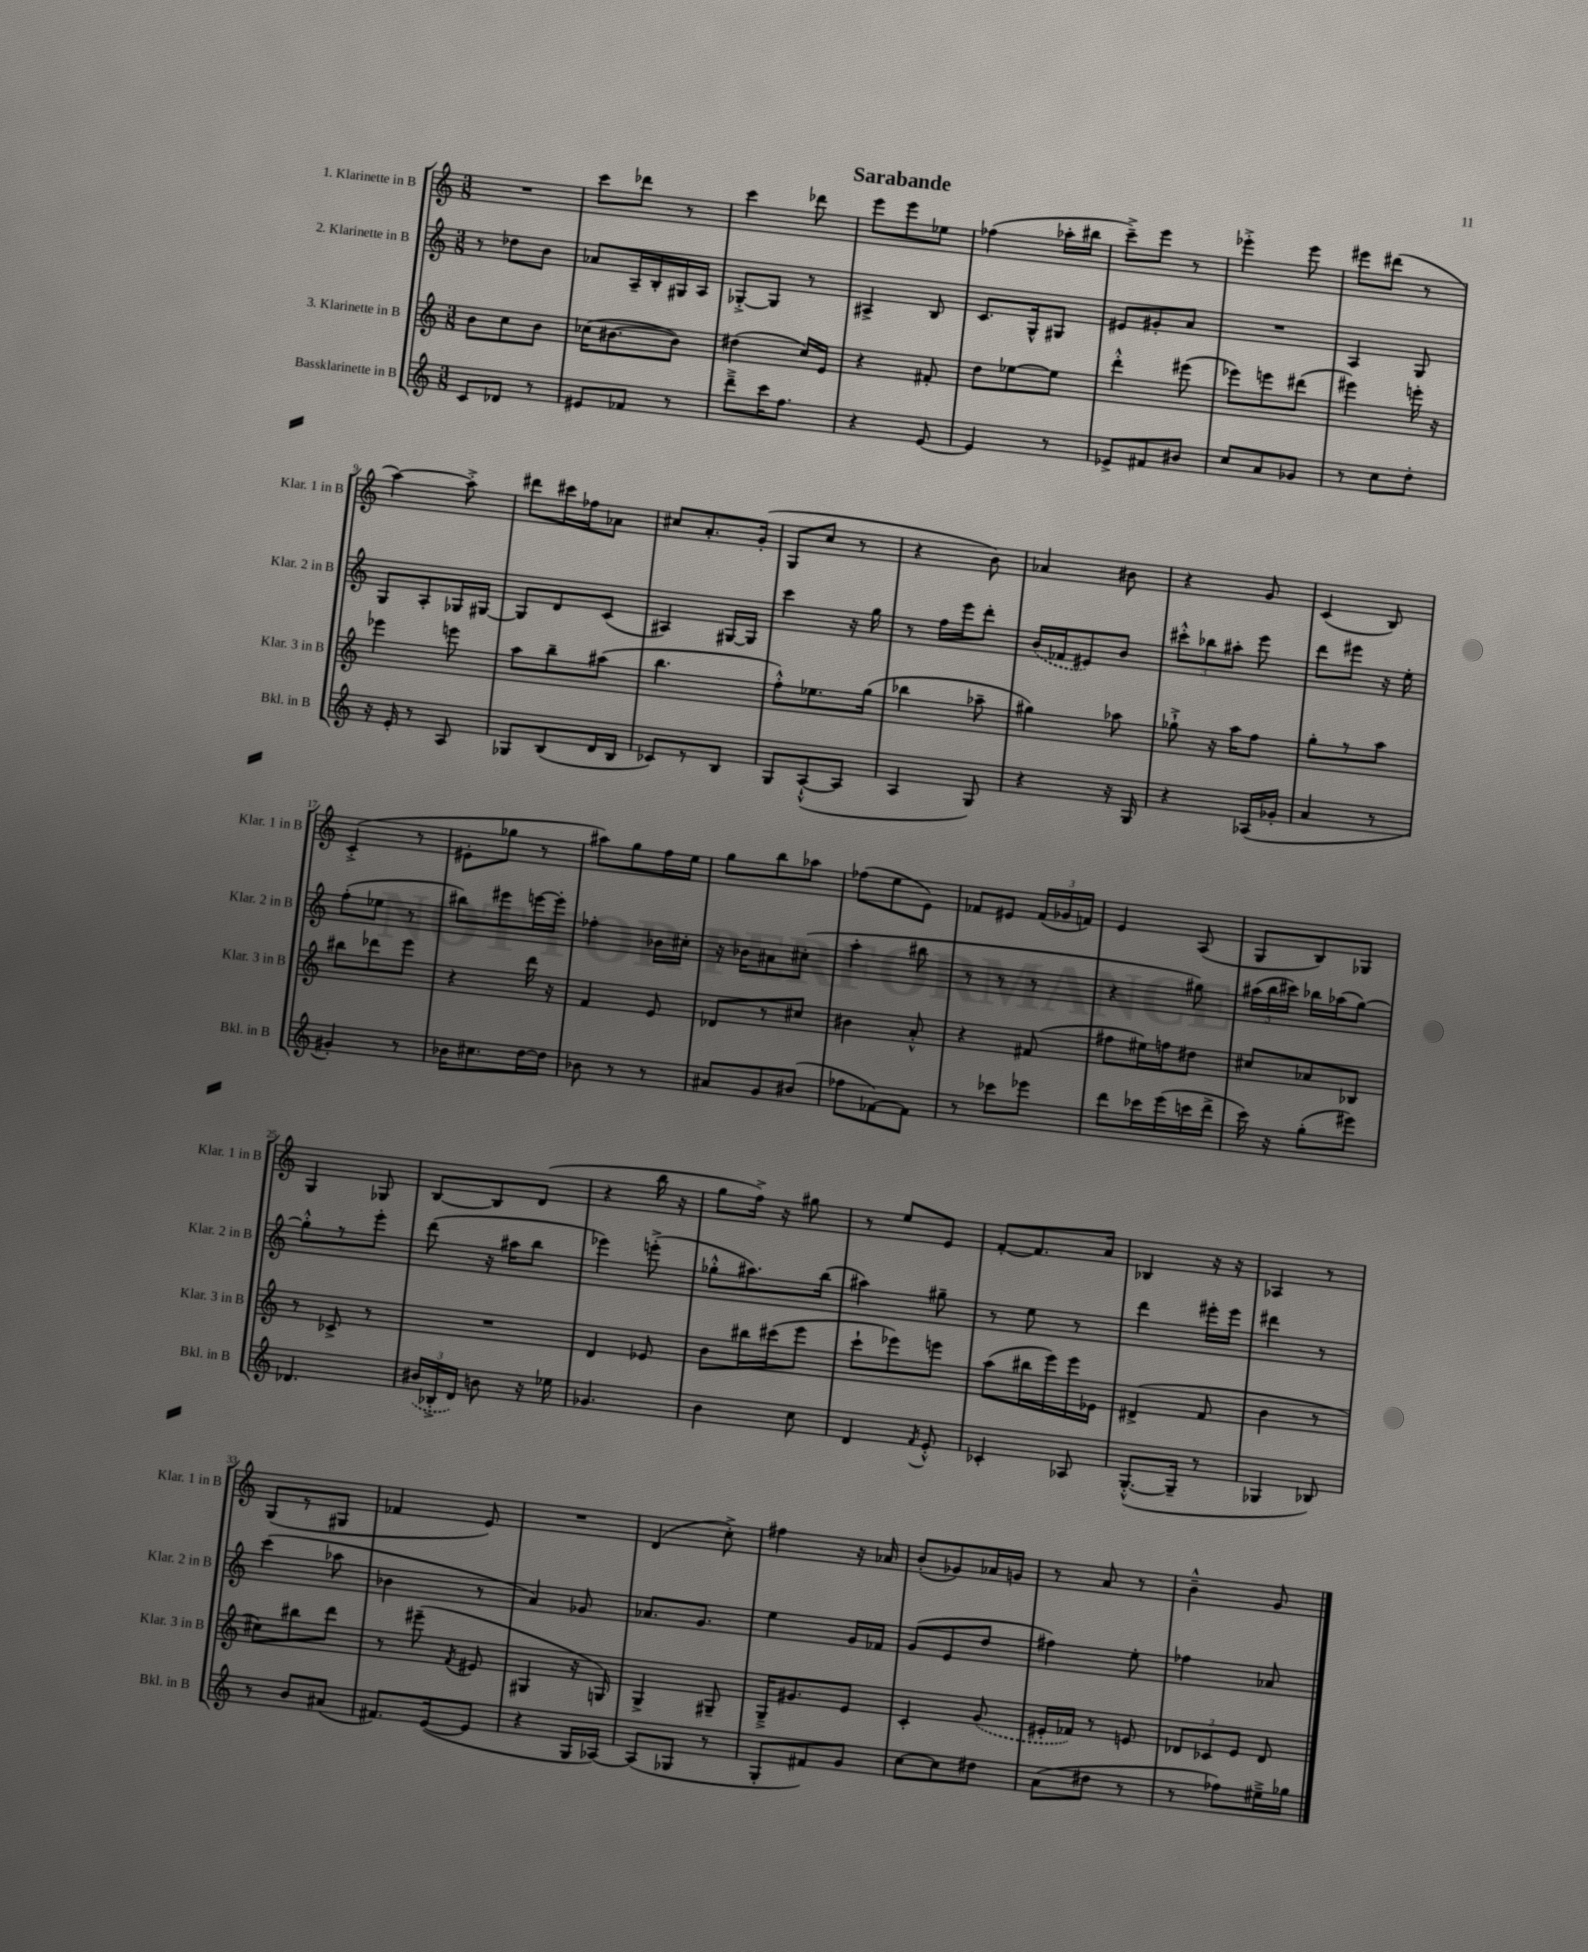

**kern	**kern	**kern	**kern
*part4	*part3	*part2	*part1
*staff4	*staff3	*staff2	*staff1
*I"Bassklarinette in B	*I"3. Klarinette in B	*I"2. Klarinette in B	*I"1. Klarinette in B
*I'Bkl. in B	*I'Klar. 3 in B	*I'Klar. 2 in B	*I'Klar. 1 in B
*clefG2	*clefG2	*clefG2	*clefG2
*k[]	*k[]	*k[]	*k[]
*M3/8	*M3/8	*M3/8	*M3/8
=1	=1	=1	=1
8c/L	8b\L	8r	4.r
8d-X/J	8cc\	8dd-X\L	.
8r	8b\J	8b\J	.
=2	=2	=2	=2
8e#X/L	(16cc-X\KL	8a-X/L	8ccc\L
.	[8.b#X\	.	.
8f-X/J	.	16A~/L	8ddd-X\J
.	.	16B'/	.
8r	8b#\J])	16G#X/	8r
.	.	16A/JJ	.
=3	=3	=3	=3
8ddd~^\L	(4dd#X\	[8G-X'^/L	4ccc\
16ccc\K	.	8G-/J]	.
8.ff\J	.	.	.
.	16cc/LL)	8r	8ddd-X\
.	16e/JJ	.	.
=4	=4	=4	=4
4r	4r	4A#X^/	8eee\L
.	.	.	8eee\
[8e/	8f#X'/	8B/	8ee-X\J
=5	=5	=5	=5
4e/]	8dd\L	8.c/L	(4ff-X\
.	[8ee-X\	.	.
.	.	16G^^/k	.
8r	8ee-\J]	8G#X/J	16aa-X'\LL
.	.	.	16bb#X\JJ
=6	=6	=6	=6
8e-X^/L	4ddd'^^\	8e#X/L	8ccc~^\L)
8f#X/	.	8g#X'/	8eee\J
8b#X/J	(8eee#X\	8a/J	8r
=7	=7	=7	=7
8cc/L	8eee-X\L)	4.r	4eee-X'^\
8a/	8eeen\	.	.
8g-X/J	(8ddd#X\J	.	8eee-\
=8	=8	=8	=8
8r	4eee#X\)	4A/	8eee#X\L
8cc\L	.	.	(8ddd#X\J
8dd'\J	16eeen'\	8G/	8r
.	16r	.	.
!!LO:LB:g=z
=9	=9	=9	=9
16r	4eee-X\	8G/L	[4aa\)
16e'/	.	.	.
8r	.	8A'/	.
8A/	8eeen\	16G-X/L	8aa'^\]
.	.	[16G#X/JJ	.
=10	=10	=10	=10
8G-X/L	8aa\L	8G#/L]	8ddd#X\L
(8B/	8bb~\	8d/	16ccc#X\L
.	.	.	16ff-X\J
16d/L	(8aa#X\J	(8c/J	8a-X\J
16B/JJ	.	.	.
=11	=11	=11	=11
8c-X/L)	4.bb\	4A#X/)	8cc#X/L
8r	.	.	8.a'/
8B/J	.	[16G#X/LL	.
.	.	16G#/JJ]	(16g'/Jk
=12	=12	=12	=12
8G/L	8ff'^^\L)	4ccc\	8G/L
([8A`^^/	8.ee-X\	.	8cc/J
8A/J]	.	16r	8r
.	(16gg\Jk	16gg\	.
=13	=13	=13	=13
4A/	4bb-X\	8r	4r
.	.	16ff\LL	.
.	.	16eee\J	.
8G/)	8aa-X~\	8ddd'\J	8b\)
=14	=14	=14	=14
4r	4gg#X\)	(16b/LL	4a-X/
.	.	16f-X/J	.
.	.	8e#X/)	.
16r	8aa-X\	8b/J	8b#X\
16G/	.	.	.
=15	=15	=15	=15
4r	8gg-X`^\	12ccc#X'^^\L	4r
.	.	12bb-X\	.
.	16r	.	.
.	.	12aa#X'\J	.
.	16aa\KL	.	.
(16A-X/LL	8ff\J	8eee\	8g/
16g-X'/JJ	.	.	.
=16	=16	=16	=16
4a/	8gg'\L	8ddd\L	(4c/
.	8r	8eee#X\J	.
8r	8aa\J	16r	8B/)
.	.	16ee'\	.
!!LO:LB:g=z
=17	=17	=17	=17
4g#X'/)	8bb#X\L	(8ff'\L	(4c'^/
.	8ddd-X\	8ee-X\J	.
8r	8eee\J	8r	8r
=18	=18	=18	=18
16b-X\KL	4r	8bb#X\L)	8e#X'\L
8.cc#X\	.	.	.
.	.	8eee#X\	8gg-X\J
[16dd\L	16ddd\	[16eeen\L	8r
16dd\JJ]	16r	16eee'\JJ]	.
=19	=19	=19	=19
8b-X\	4f/	4ff-X'\	8aa#X\L)
8r	.	.	8gg\
8r	8e/	16b-X\LL	16ff\L
.	.	16cc#X'\JJ	16ee\JJ
=20	=20	=20	=20
8a#X/L	8d-X/L	16r	8gg\L
.	.	16b-X\KL	.
8g/	8r	8a#X\	8bb\
(8b#X/J	8cc#X/J	(8cc#X'\J	8aa-X\J
=21	=21	=21	=21
8ff-X\L	4b#X\	4aa'\	(8ff-X\L
[8f-X\)	.	.	8ee\
8f-\J]	8a'^^/	8bb#X\	8e\J)
=22	=22	=22	=22
8r	4r	8r	8f-X/L
8ccc-X\L	.	8r	8e#X/J
8eee-X\J	(8f#X/	8r	(24f-/LL
.	.	.	24g-X/
.	.	.	24fn/JJ)
=23	=23	=23	=23
8ddd\L	8ff#X\L	4r	4e/
16ccc-X\L	16ee#X\L)	.	.
(16eee\	16ffn\J	.	.
16cccn\	8dd#X\J	8gg#X\)	(8A/
16ddd^\JJ	.	.	.
=24	=24	=24	=24
16ccc\)	8cc#X/L	(24aa#X\LL	8G/L
.	.	24bb\	.
16r	.	.	.
.	.	24ccc#X\JJ)	.
(8gg'\L	8a-X/	16bb-X\LL	8B/)
.	.	(16aa-X\J	.
8eee#X\J)	8B-X/J	[8gg\J)	8G-X/J
!!LO:LB:g=z
=25	=25	=25	=25
4.d-X/	8r	8gg'^^\L]	4G/
.	8c-X^/	8r	.
.	8r	8eee'\J	8G-X/
=26	=26	=26	=26
(24b#X/LL	4.r	(8ddd\	[8B/L
24B-X'^/	.	.	.
24d/JJ)	.	.	.
8bn\	.	16r	8B/]
.	.	16aa#X\KL	.
16r	.	8bb\J	(8d/J
16ee-X\	.	.	.
=27	=27	=27	=27
4.g-X/	4d/	4eee-X\)	4r
.	8e-X/	(8eeen'^\	16bb\
.	.	.	16r
=28	=28	=28	=28
4b\	8b\L	8gg-X'^^\L	8gg\L
.	16bb#X\L	8.aa#X\)	16ff^\Jk)
.	(16ccc#X\J	.	16r
8cc\	8eee\J	.	8gg#X\
.	.	(16bb\Jk	.
=29	=29	=29	=29
4d/	8ccc`\L	4aa#X\)	8r
.	8eee-X\)	.	8ee/L
8qf/	.	.	.
8e'^^/	8eeen\J	8gg#X~\	8e/J
=30	=30	=30	=30
4c-X'/	(8aa\L	8r	[8f'/L
.	16bb#X\L	8ee\	8.f/]
.	16eee\)	.	.
8A-X/	16eee\	8r	.
.	16e-X\JJ	.	16a/Jk
=31	=31	=31	=31
([8.G'^^/L	(4d#X^/	4ddd\	4B-X/
16G~/Jk]	.	.	.
8r	8f/	16eee#X'\LL	16r
.	.	16eee#\JJ	16r
=32	=32	=32	=32
4G-X/	4b\	4ddd#X\	4A-X/
8B-X/)	8r	8r	8r
!!LO:LB:g=z
=33	=33	=33	=33
8r	8cc#X\L)	(4ccc\	(8G/L
8b/L	8bb#X\	.	8r
(8a#X/J	8ddd\J	8aa-X\	8G#X/J
=34	=34	=34	=34
8.f#X/L)	8r	4b-X\	4f-X/
.	(8eee#X~\	.	.
([16e/k	.	.	.
.	8qf/	.	.
8e/J]	8e#X/	8r	8e/)
=35	=35	=35	=35
4r	4G#X/	4a/)	4.r
16G/LL	16r	8g-X/	.
[16A-X/JJ)	16Gn/)	.	.
=36	=36	=36	=36
(8A-/L]	4G^/	8.a-X/L	(4d/
8G-X/J	.	.	.
.	.	8.g/J	.
8r	8G#X~/	.	8cc'^\)
=37	=37	=37	=37
8G'/L	16G~^/KL	4ee\	4ff#X\
.	8.g#X/	.	.
8f#X/)	.	.	.
8g/J	8e/J	16g/LL	16r
.	.	16f-X/JJ	16a-X/
=38	=38	=38	=38
[8cc\L	4c'/	(8g/L	(8b'/L
8cc\]	.	8e/	8g-X/)
8dd#X\J	(8g/	8dd/J	16a-X/L
.	.	.	16gn/JJ
=39	=39	=39	=39
(8a\L	16e#X'/LL	4ff#X\)	8r
.	16f-X/JJ)	.	.
8dd#X\J	8r	.	8a/
8r	8en/	8ee'\	8r
=40	=40	=40	=40
8r	12d-X/L	4ff-X\	4b~^^\
.	12c-X/	.	.
8ff-X\L)	.	.	.
.	12e/J	.	.
16ee#X~^\L	8d-/	8a-X/	8g/
16gg-X\JJ	.	.	.
==	==	==	==
*-	*-	*-	*-
